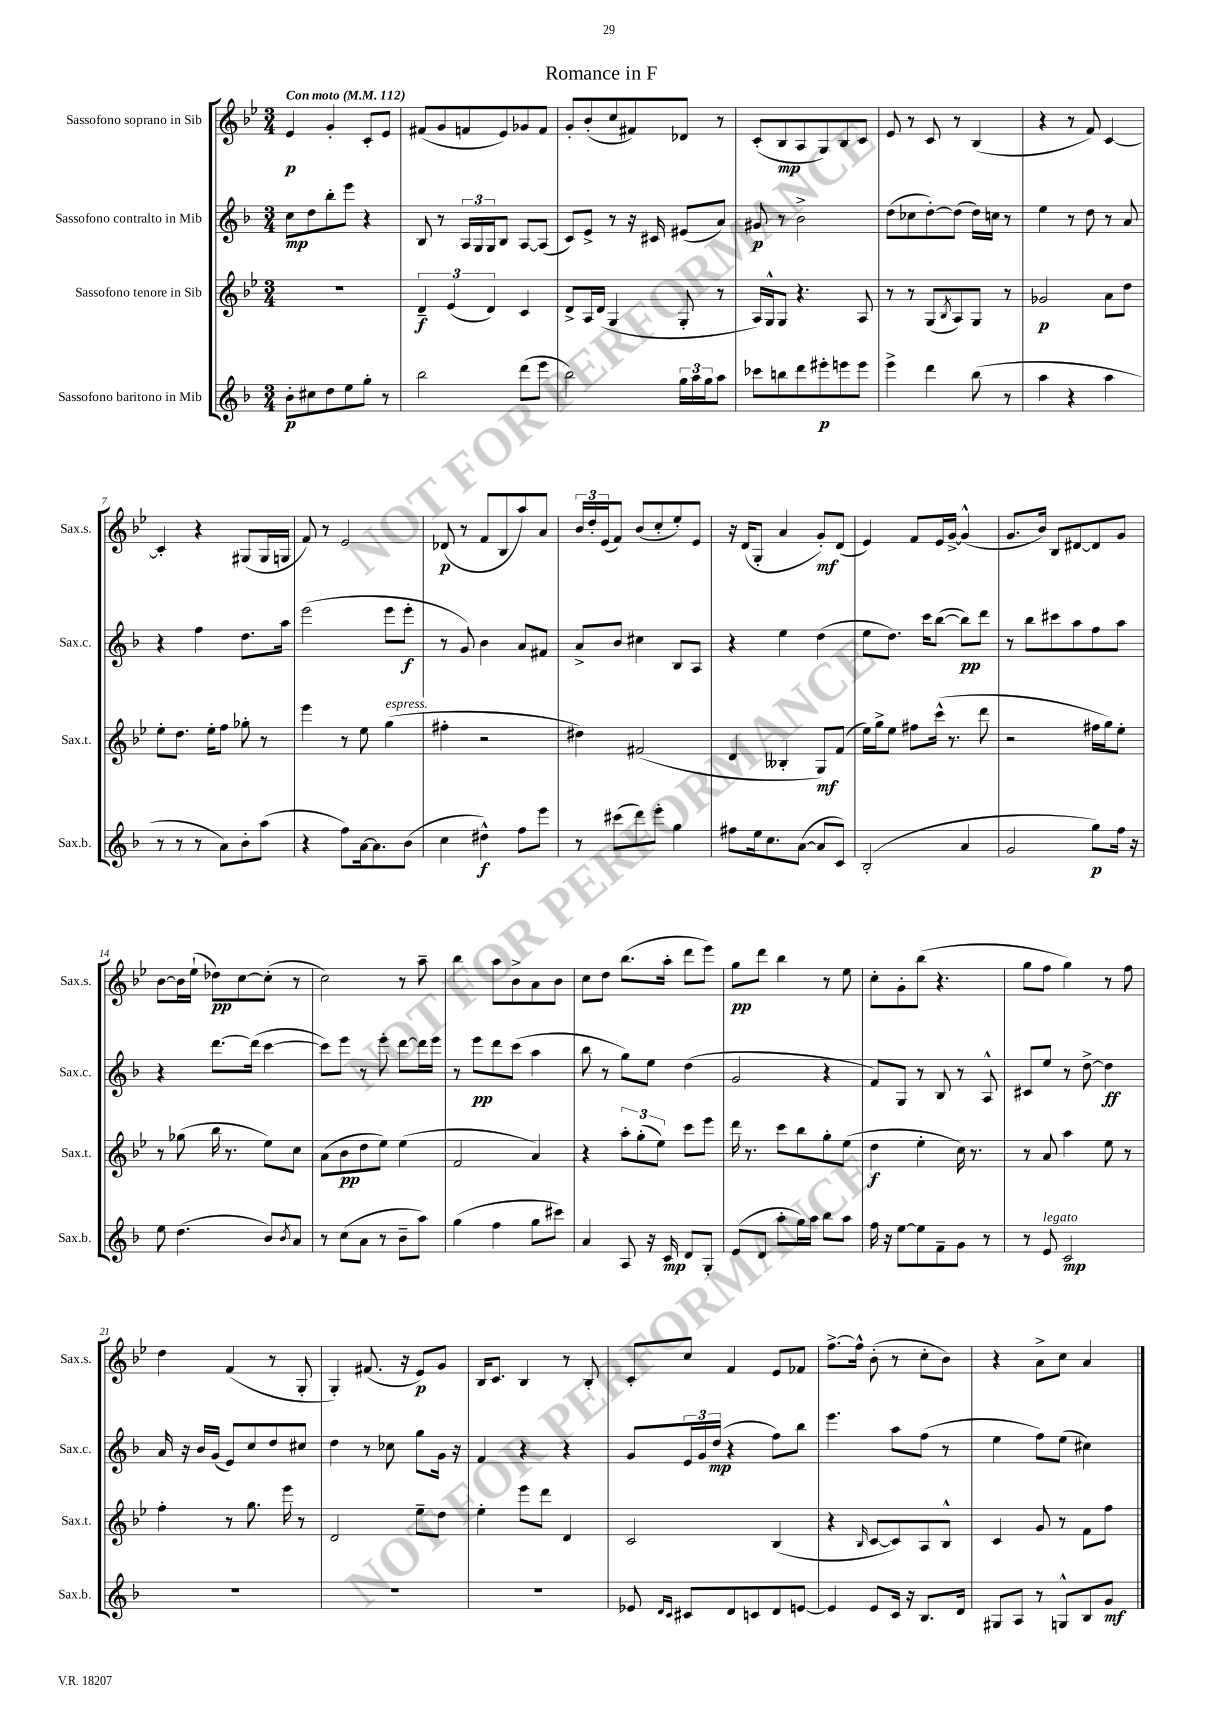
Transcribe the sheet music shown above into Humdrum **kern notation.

**kern	**kern	**kern	**kern
*staff4	*staff3	*staff2	*staff1
*clefG2	*clefG2	*clefG2	*clefG2
*k[b-]	*k[b-e-]	*k[b-]	*k[b-e-]
*M3/4	*M3/4	*M3/4	*M3/4
*MM112	*MM112	*MM112	*MM112
8b-'\L	2.r	8cc\L	4e-/
8cc#\	.	8dd\	.
8dd\	.	8bb-'\	4g'/
8ee\	.	8eee\J	.
8gg'\J	.	4r	8c'/L
8r	.	.	8e-/J
=	=	=	=
2bb-\	6d~/	8B-/	(8f#/L
.	.	8r	8g/
.	(6e-/	.	.
.	.	24A/LL	8f/
.	.	24G/	.
.	6d/)	24G/J	.
.	.	8B-/J	8e-/)
(8ddd\L	4c/	[8A/L	8g-/
8eee\J	.	(8A/]J	8f/J
=	=	=	=
2bb-\)	8d^/L	8c/L)	8g'/L
.	16A/L	8e^/J	(8b-'/
.	(16d/JJ	.	.
.	4G/	8r	8cc/
.	.	16r	8f#/)
.	.	16c#/	.
24gg\LL	8G'/	(8e#/L	8d-/J
24aa\	.	.	.
24gg\J	.	.	.
8aa\J	8r	8a/J)	8r
=	=	=	=
8ccc-\L	16A/LL)	8g#/	(8c'/L
.	16G^^/J	.	.
8bb\	8G/J	8r	8B-/
8ddd\	4.r	2b-^\	8A/
8eee#'\	.	.	8G/)
8eee\	.	.	8B-/
8eee\J	8A/	.	8c/J
=	=	=	=
4eee^\	8r	(8dd\L	8e-/
.	8r	8cc-\	8r
4ddd\	(8G/L	[8dd'\)	8c/
.	8qB-/	.	.
.	8A/)	(8dd\]J	8r
(8bb-\	8G/J	16dd\LL)	(4B-/
.	.	16cc\JJ	.
8r	8r	8r	.
=	=	=	=
4aa\	2g-/	4ee\	4r
4r	.	8r	8r
.	.	8dd\	8f/)
4aa\	8a\L	8r	[4c/
.	8dd\J	8a/	.
=	=	=	=
8r	8ee-'\L	4r	4c'/]
8r	8.dd\J	.	.
8r	.	4ff\	4r
.	16ee-'\LK	.	.
8a\L)	8ff\J	.	.
8b-'\	8gg-'\	8.dd\L	(8G#/L
(8aa\J	8r	.	16G#/L
.	.	16aa\Jk	16G/JJ
=	=	=	=
4r	4eee-\	(2eee\	8f/)
.	.	.	8r
8ff\L)	8r	.	2e-/
[16a\k	8ee-\	.	.
8.a\]	.	.	.
.	(4gg\	8eee\L	.
(8b-\J	.	8eee'\J	.
=	=	=	=
4cc\	4ff#'\	8r	(8d-/
.	.	8g/)	8r
4dd#^^\)	2r	4b-\	8f/L
.	.	.	8B-/
8ff\L	.	8a/L	8aa/)
8eee\J	.	8f#/J	8a/J
=	=	=	=
8r	4dd#\)	8a^/L	24b-/LL
.	.	.	24dd'/
.	.	.	(24e-/J
(8ccc#\L	.	8b-/J	8f/J)
8ddd\)	(2f#/	4cc#\	(8b-/L
8eee'\J	.	.	8cc'/
4gg\	.	8B-/L	8ee-'/)
.	.	8A/J	8e-/J
=	=	=	=
8ff#\L	4d/	4r	16r
.	.	.	(16d/LK
16ee\k	.	.	8G'/J
8.cc\	.	.	.
.	4B--'/	4ee\	4a/
([8a\J	.	.	.
8a/]L	8G/L)	(4dd\	8g'/L)
8c/J)	(8f/J	.	(8d/J
=	=	=	=
(2B-'/	16ee-\LL)	8ee\L	4e-/)
.	16gg^\J	.	.
.	8ee-\J	8.dd\J)	.
.	8ff#\L	.	8f/L
.	.	16ccc\LK	.
.	(16ccc^^\Jk	([8bb-\J	16e-/L
.	8.r	.	[16g^/JJ
4a/	.	8bb-\]L)	(4g^^/]
.	8ddd\	8ddd\J	.
=	=	=	=
2g/	2r	8r	8.g/L
.	.	8bb-\L	.
.	.	.	16b-/Jk)
.	.	8ccc#\	8B-/L
.	.	8aa\	[8d#/
8gg\L)	16ff#\LL	8ff\	8d#/]
.	16gg\J)	.	.
16ff\Jk	8ee-'\J	8aa\J	8g/J
16r	.	.	.
=	=	=	=
8ee\	8r	4r	[8b-\L
(4.dd\	(8gg-\	.	16b-\]L
.	.	.	(16ee-`\JJ
.	16bb-\	[8.ddd\L	8dd-\L)
.	8.r	.	.
.	.	.	[8cc\
.	.	(16ddd\]Jk	.
8b-/L)	8ee-\L)	[4ccc\	(8cc'\]J
8qb-/	.	.	.
8a/J	8cc\J	.	8r
=	=	=	=
8r	(8a\L	8ccc\]L)	2cc\)
(8cc\L	8b-\	8eee\J	.
8a\J	8dd\	8r	.
8r	8ee-\J)	8eee'\	.
8b-~\L	(4ee-\	[8ddd\L	8r
8aa\J)	.	16ddd\]L	8aa~\
.	.	16eee\JJ	.
=	=	=	=
(4gg\	2f/	8r	4bb-\
.	.	8eee\L	.
4ff\	.	8ddd\	8aa\L
.	.	(8ccc\J	8b-^\
8gg\L	4a/)	4aa\	8a\
8ccc#\J)	.	.	8b-\J
=	=	=	=
4a/	4r	8bb-\	8cc\L
.	.	8r	8dd\J
8A/	12aa'\L	8gg\L)	(8.bb-\L
.	(12gg'\	.	.
16r	.	8ee\J	.
.	12ee-\J)	.	.
16c/	.	.	16aa'\Jk
8d/L	8ccc\L	(4dd\	8ddd\L
8G'/J	8eee-\J	.	8eee-\J)
=	=	=	=
(8e/L	16ddd\	2g/	8gg\L
.	8.r	.	.
8d/J	.	.	8ddd\J
8aa'\L	8ccc\L	.	4bb-\
16gg\L)	8bb-\	.	.
16aa\JJ	.	.	.
8bb-\L	8gg'\	4r	8r
8aa\J	(8ee-\J	.	8ee-\
=	=	=	=
16ff\	4dd\	8f/L)	8cc'\L
16r	.	.	.
[8ee\L	.	8G/J	8g'\
8ee\]	4ee-'\	8r	(8bb-\J
8f~\	.	8B-/	4.r
8g\J	16cc\)	8r	.
.	8.r	.	.
8r	.	8A^^/	.
=	=	=	=
8r	8r	8c#/L	8gg\L
8e/	8a/	8ee/J	8ff\J
2c/	4aa\	8r	4gg\)
.	.	[8dd^\	.
.	8ee-\	4dd\]	8r
.	8r	.	8ff\
=	=	=	=
2.r	4ff'\	16a/	4dd\
.	.	16r	.
.	.	16b-/LL	.
.	.	(16g/JJ	.
.	8r	8e/L)	(4f/
.	8.gg\	8cc/	.
.	.	8dd/	8r
.	16eee-\	.	.
.	8r	8cc#/J	8G'/
=	=	=	=
2.r	2d/	4dd\	4G'/)
.	.	8r	(8.f#/
.	.	8cc-\	.
.	.	.	16r
.	8ee-~\L	8gg\L	8e-/L)
.	8dd\J	16g\Jk	8g/J
.	.	16r	.
=	=	=	=
2.r	4ee-'\	4f/	16B-/LK
.	.	.	8.c/J
.	8eee-\L	4r	4B-/
.	8ddd\J	.	.
.	4d/	4r	8r
.	.	.	8B-'/
=	=	=	=
8e-/	2c/	8g/L	8c'/L
16qqd/LL	.	.	.
16qqc/JJ	.	.	.
8c#/L	.	24e/L	8cc/J
.	.	24g/	.
.	.	(24dd/JJ	.
8d/	.	4r	4f/
8c/	.	.	.
8d/	(4B-/	8ff\L)	8e-/L
[8e/J	.	8bb-\J	8f-/J
=	=	=	=
4e/]	4r	4.eee\	[8.ff^\L
.	.	.	16ff^^\]Jk
.	16qqB-/	.	.
8e/L	[8c/L	.	(8b-'\
16c/Jk	8c/])	8aa\L	8r
16r	.	.	.
8.B-/L	8A/	(8ff\J	8cc'\L
.	8B-^^/J	8r	8b-\J)
16d/Jk	.	.	.
=	=	=	=
8G#/L	4c/	4ee\	4r
8A/J	.	.	.
8r	8g/	8ff\L)	8a^\L
8G^^/L	8r	(8ee\J	8cc\J
8B-/	8f\L	4cc#\)	4a/
8g/J	8ff\J	.	.
==	==	==	==
*-	*-	*-	*-
